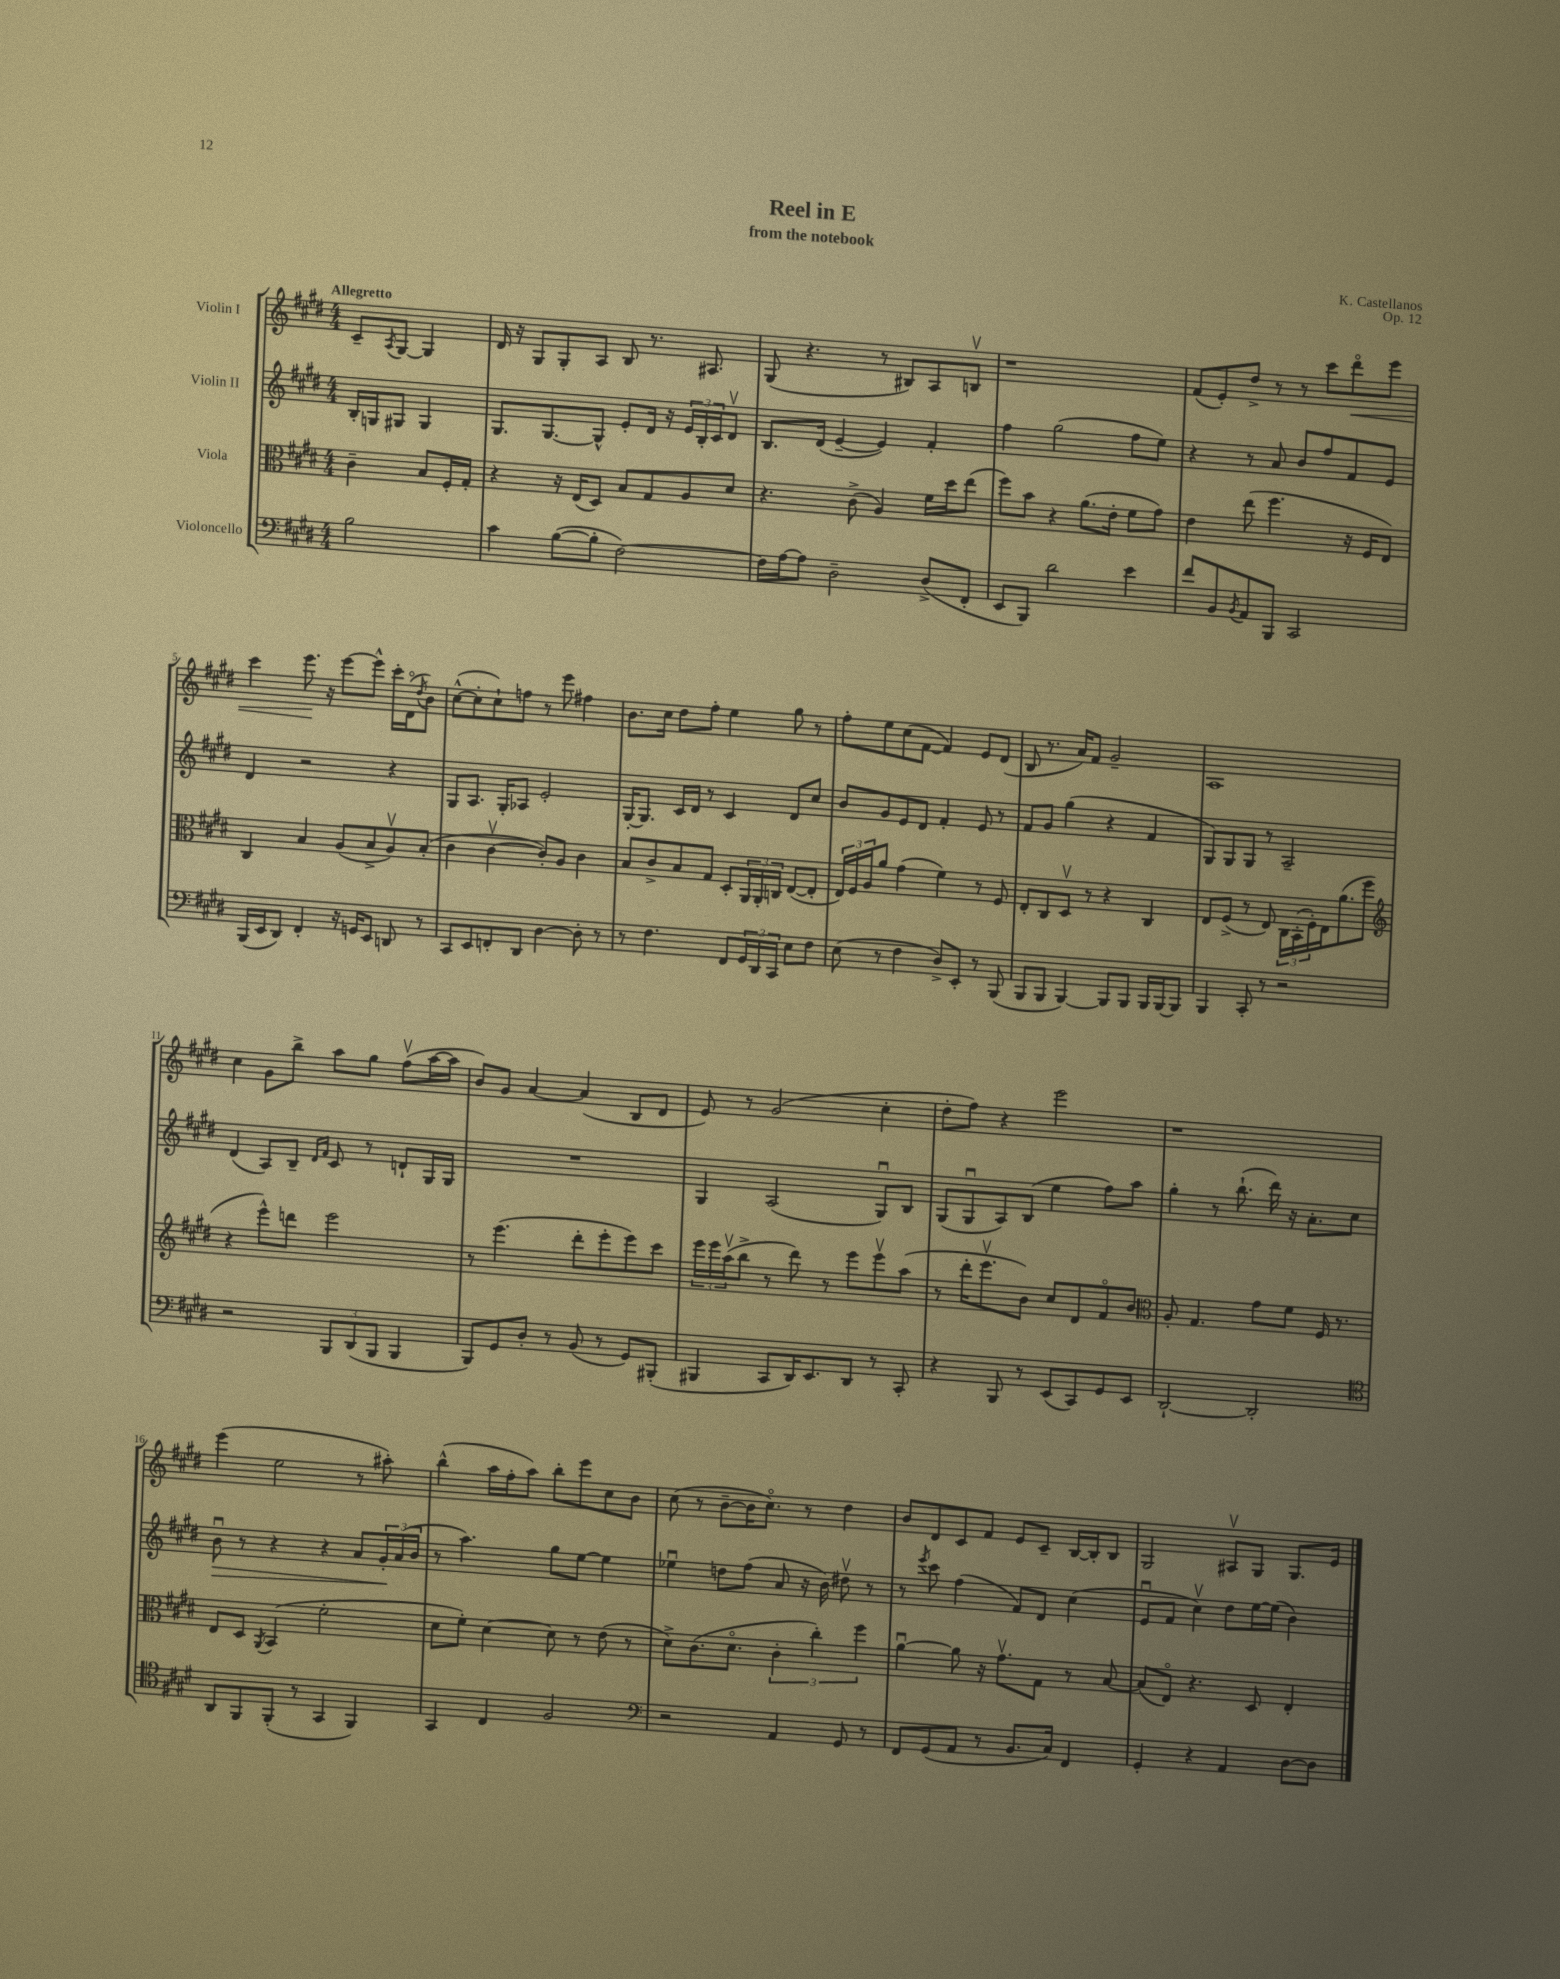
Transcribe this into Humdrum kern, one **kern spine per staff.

**kern	**kern	**kern	**dynam	**kern	**dynam
*part4	*part3	*part2	*part2	*part1	*part1
*staff4	*staff3	*staff2	*staff2	*staff1	*staff1
*I"Violoncello	*I"Viola	*I"Violin II	*	*I"Violin I	*
*clefF4	*clefC3	*clefG2	*	*clefG2	*
*k[f#c#g#d#]	*k[f#c#g#d#]	*k[f#c#g#d#]	*	*k[f#c#g#d#]	*
*M4/4	*M4/4	*M4/4	*	*M4/4	*
=	=	=	=	=	=
!	!	!	!	!LO:TX:a:B:t=Allegretto	!
2B\	4c#~\	16B'/LL	.	8c#~/L	.
.	.	16Gn/J	.	.	.
.	.	.	.	8qA/	.
.	.	8G#X/J	.	[8G#/J	.
.	8B/L	4G#/	.	4G#/]	.
.	16F#'/L	.	.	.	.
.	16G#'/JJ	.	.	.	.
=1	=1	=1	=1	=1	=1
4c#\	4r	8.G#/L	.	16d#/	.
.	.	.	.	16r	.
.	.	.	.	8G#/L	.
.	.	[8.G#/	.	.	.
([8B\L	16r	.	.	8G#'/	.
.	(16E/KL	.	.	.	.
8B'\J]	8D#/J)	8G#^^/J]	.	8A/J	.
[2F#\)	8B/L	8e'/L	.	8B/	.
.	8G#/	16d#/Jk	.	8.r	.
.	.	16r	.	.	.
.	8A/	24e/LL	.	.	.
.	.	24B'/	.	.	.
.	.	.	.	8.A#X/	.
.	.	24c#/J	.	.	.
.	8d#/J	8d#v/J	.	.	.
=2	=2	=2	=2	=2	=2
16F#\LL]	4.r	8.B/L	.	(8G#/	.
[16A\J	.	.	.	.	.
8A\J]	.	.	.	4.r	.
.	.	(16d#/Jk	.	.	.
2D#~\	.	[4e~/	.	.	.
.	(8c#^\	.	.	.	.
.	4A/)	4e/])	.	8r	.
.	.	.	.	8B#X/L)	.
(8D#^/L	16f#\LL	4f#'/	.	8A/	.
.	16dd#\J	.	.	.	.
8FF#'/J	(8ee\J	.	.	8Bnv/J	.
=3	=3	=3	=3	=3	=3
8EE/L	8ff#\L)	4ff#\	.	1r	.
8BBB/J)	8b\J	.	.	.	.
2d#\	4r	(2gg#\	.	.	.
.	(8.a\L	.	.	.	.
.	16e'\Jk	.	.	.	.
4e\	8f#\L	8ff#\L	.	.	.
.	8g#\J)	8ee\J)	.	.	.
=4	=4	=4	=4	=4	=4
8f#/L	4e\	4r	.	(8f#/L	.
8BB/	.	.	.	8e'/)	.
8qBB/	.	.	.	.	.
8AA/	(8ee\	8r	.	8dd#^/J	.
8BBB/J	4.ff#\	8a/	.	8r	.
2CC#/	.	8b/L	.	8r	.
.	.	8ff#/	.	8ccc#\L	.
!	!	!	!	!	!LO:HP:b
.	16r	8f#/	.	8ddd#\	<
.	16F#/KL	.	.	.	.
.	8E/J)	8e/J	.	8eee\J	.
!!LO:LB:g=z
=5	=5	=5	=5	=5	=5
(16BBB/LL	4C#/	4d#/	.	4ccc#\	.
16EE/J	.	.	.	.	.
8DD#/J)	.	.	.	.	.
4FF#'/	4B/	2r	.	8.eee\	.
.	.	.	.	16r	[
16r	(8A/L	.	.	[8eee\L	.
16GGn/KL	.	.	.	.	.
8EE/J	8B^/	.	.	8eee^^\J]	.
8DDn/	8Av/)	4r	.	16ccc#'\LL	.
.	.	.	.	(16d#\J	.
.	.	.	.	8qdd#/	.
8r	(8B'/J	.	.	8b\J)	.
=6	=6	=6	=6	=6	=6
8CC#/L	4c#\	8G#/L	.	([8cc#^^\L	.
8EE/	.	8.A/J	.	8cc#'\]	.
8FFn'/	[4c#v\	.	.	8cc#`\)	.
.	.	16G#'/KL	.	.	.
8DD#/J	.	8A-X/J	.	8ffn\J	.
[4D#\	8c#'/L])	2e'/	.	8r	.
.	8A/J	.	.	8eee\	.
8D#'\]	4c#\	.	.	4ff#X\	.
8r	.	.	.	.	.
=7	=7	=7	=7	=7	=7
8r	8B/L	[16G#'/KL	.	8.b\L	.
.	.	8.G#/J]	.	.	.
4.F#\	8c#^/	.	.	.	.
.	.	.	.	16cc#\Jk	.
.	8B/	16c#/LL	.	8dd#\L	.
.	.	16d#/JJ	.	.	.
.	8G#/J	8r	.	8ff#'\J	.
8FF#/L	8D#'/L	4c#/	.	4ee\	.
24GG#/L	24AA/L	.	.	.	.
24DD#/	24AA'/	.	.	.	.
24CC#/JJ	24Cn/JJ	.	.	.	.
8E\L	([8E/L	8d#/L	.	8gg#\	.
8F#\J	8E'/J]	8cc#/J	.	8r	.
=8	=8	=8	=8	=8	=8
(8E\	24E/LL)	8b/L	.	8ff#'\L	.
.	24F#/	.	.	.	.
.	24A/J	.	.	.	.
8r	8a/J	8g#/	.	8ee\	.
4F#\	(4g#\	8e/	.	(8cc#\	.
.	.	8d#/J	.	[8f#\J	.
8D#^/L)	4f#\)	4f#'/	.	4f#/])	.
8EE'/J	.	.	.	.	.
8r	8r	8e/	.	8e/L	.
(8BBB/	8F#/	8r	.	(8d#/J	.
=9	=9	=9	=9	=9	=9
8BBB/L	8E'/L	8f#/L	.	8B/	.
8BBB/J	8C#/	8g#/J	.	8.r	.
[4BBB/)	8D#v/J	(4gg#\	.	.	.
.	.	.	.	16a/KL)	.
.	8r	.	.	8f#/J	.
8BBB/L]	4r	4r	.	2g#~/	.
8BBB/J	.	.	.	.	.
16BBB/LL	4C#/	4f#/	.	.	.
[16BBB/J	.	.	.	.	.
8BBB/J]	.	.	.	.	.
=10	=10	=10	=10	=10	=10
4BBB/	8E/L	8G#/L)	.	1A	.
.	(8F#^/J	8G#/	.	.	.
8CC#'/	8r	8G#/J	.	.	.
8r	8E/)	8r	.	.	.
2r	24C#\LL	2A~/	.	.	.
.	(24BB'\	.	.	.	.
.	24F#'\)	.	.	.	.
.	16E\J	.	.	.	.
.	(8.a\	.	.	.	.
.	8ff#\J	.	.	.	.
!!LO:LB:g=z
=11	=11	=11	=11	=11	=11
*	*clefG2	*	*	*	*
2r	4r	(4d#/	.	4cc#\	.
.	8eee^^\L)	8A/L)	.	8g#\L	.
.	8dddn\J	8B~/J	.	8bb^\J	.
.	.	16qqd#/LL	.	.	.
.	.	16qqf#/JJ	.	.	.
12BBB/L	2eee\	8c#/	.	8aa\L	.
(12DD#/	.	.	.	.	.
.	.	8r	.	8gg#\J	.
12BBB/J	.	.	.	.	.
4BBB/	.	8dn`/L	.	(8ff#v\L	.
.	.	16G#/L	.	[16aa\L	.
.	.	16G#/JJ	.	16aa\JJ]	.
=12	=12	=12	=12	=12	=12
8BBB/L)	8r	1r	.	8b/L)	.
8GG#/	(4.eee\	.	.	8g#/J	.
8D#'/J	.	.	.	[4a/	.
8r	.	.	.	.	.
(8BB/	8ddd#'\L	.	.	(4a/]	.
8r	8eee'\	.	.	.	.
8GG#/L)	8eee\)	.	.	8B/L	.
(8BBB#X'/J	8ccc#\J	.	.	8d#/J	.
=13	=13	=13	=13	=13	=13
4BBB#X/	24eee\LL	4G#/	.	8e/)	.
.	24eee\	.	.	.	.
.	(24aav\J	.	.	.	.
.	8bb^\J	.	.	8r	.
8CC#/L	8r	(2A/	.	(2g#/	.
16DD#/K)	8ddd#\)	.	.	.	.
8.EE/	.	.	.	.	.
.	8r	.	.	.	.
8DD#/J	8eee\L	.	.	.	.
8r	8eeev\	8G#u/L)	.	4cc#'\	.
8CC#'/	(8aa\J	8B/J	.	.	.
=14	=14	=14	=14	=14	=14
4r	8r	(8G#/L	.	8dd#'\L	.
.	16ddd#'\KL	8G#u/	.	8ff#\J)	.
.	8.eeev\	.	.	.	.
8BBB/	.	8A/)	.	4r	.
8r	8b\J)	(8B/J	.	.	.
(8EE/L	8cc#/L	4ee\	.	2eee\	.
8CC#/)	8d#/	.	.	.	.
8GG#/	8f#/	8ff#\L)	.	.	.
8EE/J	8b/J	8aa\J	.	.	.
=15	=15	=15	=15	=15	=15
*	*clefC3	*	*	*	*
[2DD#`/	8A'/	4gg#'\	.	1r	.
.	4.G#/	.	.	.	.
.	.	8r	.	.	.
.	.	(8.bb`\	.	.	.
2DD#'/]	8g#\L	.	.	.	.
.	.	16ddd#\)	.	.	.
.	8f#\J	16r	.	.	.
.	.	8.a'\L	.	.	.
.	16F#/	.	.	.	.
.	8.r	.	.	.	.
.	.	8cc#\J	.	.	.
!!LO:LB:g=z
=16	=16	=16	=16	=16	=16
*clefC4	*	*	*	*	*
!	!	!	!LO:HP:b	!	!
8AA/L	8E/L	8bu\	>	(4eee\	.
8FF#/	8D#/J	8r	.	.	.
.	8qAA/	.	.	.	.
(8FF#'/J	(4BB/	4r	.	2ee\	.
8r	.	.	.	.	.
4GG#/	2f#'\	4r	.	.	.
4FF#/)	.	8a/L	.	8r	.
.	.	24g#'/L	.	8aa#X'\)	.
.	.	(24a/	]	.	.
.	.	24b/JJ	.	.	.
=17	=17	=17	=17	=17	=17
4GG#/	8d#\L	8r	.	(4bb^^\	.
.	8f#'\J)	4.aa\)	.	.	.
4C#/	[4d#\	.	.	16aa\LL	.
.	.	.	.	16ff#'\J	.
.	.	.	.	8aa\J)	.
2F#/	8d#\]	8gg#\L	.	8bb'\L	.
.	8r	[8ee\J	.	8eee\	.
.	(8e\	4ee\]	.	8cc#\	.
.	8r	.	.	8b\J	.
=18	=18	=18	=18	=18	=18
*clefF4	*	*	*	*	*
2r	8d#^\L)	4ee-Xu\	.	(8cc#\	.
.	(8.c#\	.	.	8r	.
.	.	8ddn\L	.	[8b~\L	.
.	8.d#\J	.	.	.	.
.	.	(8ff#\J	.	16b\K]	.
.	.	.	.	8.cc#\J)	.
4AA/	6c#'\	8a/	.	.	.
.	.	16r	.	8r	.
.	6cc#'\)	.	.	.	.
.	.	16b\)	.	.	.
8GG#/	.	8dd#Xv\	.	4dd#\	.
.	6ff#\	.	.	.	.
8r	.	8r	.	.	.
=19	=19	=19	=19	=19	=19
8FF#/L	[4au\	8r	.	8b/L	.
.	.	8qeee/	.	.	.
(8GG#/	.	8ccc#\	.	8d#/	.
8AA/J	8a\]	(4ff#\	.	8c#/	.
8r	16r	.	.	8f#/J	.
.	8.g#v\L	.	.	.	.
8.BB/L	.	8f#/L)	.	8e/L	.
.	8G#\J	8d#/J	.	8c#~/J	.
16C#/Jk)	.	.	.	.	.
4FF#/	8r	(4cc#\	.	[16B/LL	.
.	.	.	.	16B'/J]	.
.	[8B/	.	.	8B/J	.
=20	=20	=20	=20	=20	=20
4GG#'/	(8B/L]	8eu/L	.	2G#/	.
.	8E/J)	8f#/J	.	.	.
4r	4.r	4cc#v\)	.	.	.
4AA/	.	8dd#\L	.	8A#Xv/L	.
.	8D#/	[16ee\L	.	8G#/J	.
.	.	(16ee\JJ]	.	.	.
[8D#\L	4E'/	4b\)	.	8.G#/L	.
8D#\J]	.	.	.	.	.
.	.	.	.	16e/Jk	.
==	==	==	==	==	==
*-	*-	*-	*-	*-	*-
